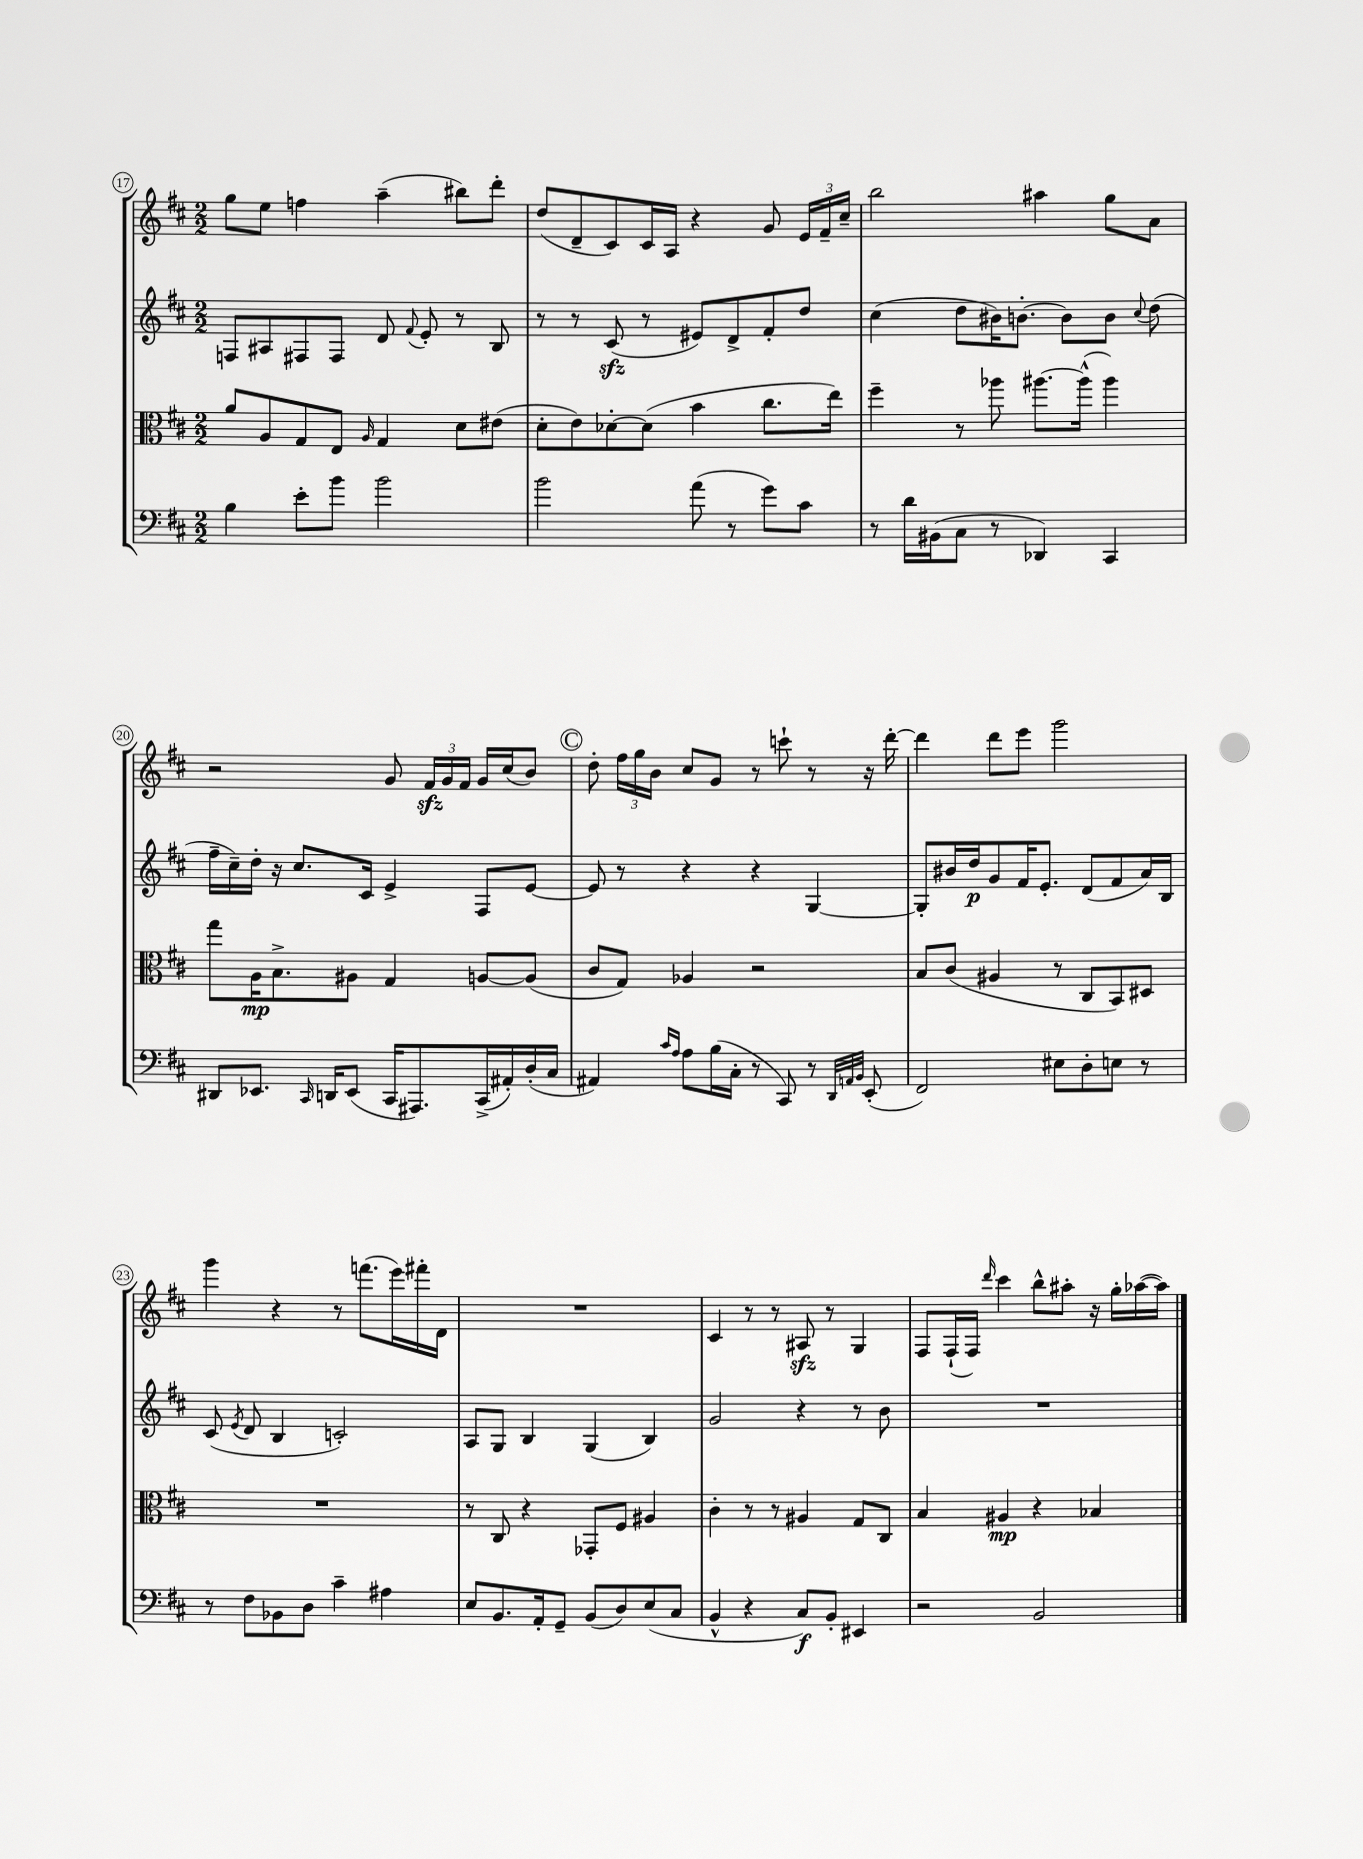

**kern	**dynam	**kern	**dynam	**kern	**dynam	**kern
*part4	*part4	*part3	*part3	*part2	*part2	*part1
*staff4	*staff4	*staff3	*staff3	*staff2	*staff2	*staff1
*clefF4	*	*clefC3	*	*clefG2	*	*clefG2
*k[f#c#]	*	*k[f#c#]	*	*k[f#c#]	*	*k[f#c#]
*M2/2	*	*M2/2	*	*M2/2	*	*M2/2
=17	=17	=17	=17	=17	=17	=17
4B\	.	8a/L	.	8Fn/L	.	8gg\L
.	.	8A/	.	8A#X/	.	8ee\J
8e'\L	.	8G/	.	8F#X/	.	4ffn\
8b\J	.	8E/J	.	8F#/J	.	.
.	.	16qqA/	.	.	.	.
2b\	.	4G/	.	8d/	.	(4aa~\
.	.	.	.	8qqf#/	.	.
.	.	.	.	8e'/	.	.
.	.	8d\L	.	8r	.	8bb#X\L)
.	.	(8e#X\J	.	8B/	.	8ddd'\J
=18	=18	=18	=18	=18	=18	=18
2b\	.	8d'\L	.	8r	.	(8dd/L
.	.	8e\)	.	8r	.	8d~/
.	.	[8d-X'\	.	(8c#zz/	.	8c#/)
.	.	(8d-\J]	.	8r	.	16c#/L
.	.	.	.	.	.	16A/JJ
(8a\	.	4b\	.	8e#X/L)	.	4r
8r	.	.	.	8d^/	.	.
8g\L)	.	8.cc#\L	.	8f#'/	.	8g/
8c#\J	.	.	.	8dd/J	.	24e/LL
.	.	.	.	.	.	24f#~/
.	.	16ee\Jk)	.	.	.	.
.	.	.	.	.	.	24cc#~/JJ
=19	=19	=19	=19	=19	=19	=19
8r	.	4ff#~\	.	(4cc#\	.	2bb\
16d\LL	.	.	.	.	.	.
(16BB#X\J	.	.	.	.	.	.
8C#\J	.	8r	.	8dd\L	.	.
8r	.	8aa-X\	.	16b#X\K)	.	.
.	.	.	.	[8.bn'\J	.	.
4DD-X/)	.	[8.aa#X\L	.	.	.	4aa#X\
.	.	.	.	8b\L]	.	.
.	.	(16aa#^^\Jk]	.	.	.	.
4CC#/	.	4aa#\)	.	8b\J	.	8gg\L
.	.	.	.	8qqcc#/	.	.
.	.	.	.	(8dd\	.	8a\J
!!LO:LB:g=z
=20	=20	=20	=20	=20	=20	=20
8DD#X/L	.	8gg\L	.	16ff#~\LL	.	2r
.	.	.	.	16cc#~\)	.	.
8.EE-X/J	.	16A\K	mp	16dd'\JJ	.	.
.	.	8.B^\	.	16r	.	.
.	.	.	.	8.cc#/L	.	.
16qqCC#/	.	.	.	.	.	.
16DDn/KL	.	.	.	.	.	.
(8EE-/J	.	8A#X\J	.	.	.	.
.	.	.	.	16c#/Jk	.	.
16CC#/KL	.	4G/	.	4e^/	.	8g/
8.AAA#X/)	.	.	.	.	.	.
.	.	.	.	.	.	24f#zz/LL
.	.	.	.	.	.	24g/
.	.	.	.	.	.	24f#/JJ
(16CC#^/L	.	[8An/L	.	8F#/L	.	16g/LL
16AA#X'/)	.	.	.	.	.	(16cc#/J
(16D'/	.	(8A/J]	.	[8e/J	.	8b/J)
16C#/JJ	.	.	.	.	.	.
!!LO:REH:place=s1:t=C
=21	=21	=21	=21	=21	=21	=21
4AA#X/)	.	8c#/L	.	8e/]	.	8dd'\
.	.	8G/J)	.	8r	.	24ff#\LL
.	.	.	.	.	.	24gg\
.	.	.	.	.	.	24b\JJ
16qqc#/LL	.	.	.	.	.	.
16qqA/JJ	.	.	.	.	.	.
8A\L	.	4A-X/	.	4r	.	8cc#/L
(16B\L	.	.	.	.	.	8g/J
16C#'\JJ	.	.	.	.	.	.
8r	.	2r	.	4r	.	8r
8CC#/)	.	.	.	.	.	8cccn`\
8r	.	.	.	[4G/	.	8r
32qqDD/LLL	.	.	.	.	.	.
32qqAAn/	.	.	.	.	.	.
32qqBB/JJJ	.	.	.	.	.	.
(8EE'/	.	.	.	.	.	16r
.	.	.	.	.	.	[16ddd'\
=22	=22	=22	=22	=22	=22	=22
2FF#/)	.	8B/L	.	8G'/L]	.	4ddd\]
.	.	(8c#/J	.	16b#X/L	.	.
.	.	.	.	16dd/J	p	.
.	.	4A#X/	.	8g/	.	8ddd\L
.	.	.	.	16f#/K	.	8eee\J
.	.	.	.	8.e'/J	.	.
8E#X\L	.	8r	.	.	.	2ggg\
8D'\	.	8C#/L	.	(8d/L	.	.
8En\J	.	8BB/)	.	8f#/	.	.
8r	.	8D#X/J	.	16a/L)	.	.
.	.	.	.	16B/JJ	.	.
!!LO:LB:g=z
=23	=23	=23	=23	=23	=23	=23
8r	.	1r	.	(8c#/	.	4ggg\
.	.	.	.	8qe/	.	.
8F#\L	.	.	.	8d/	.	.
8BB-X\	.	.	.	4B/	.	4r
8D\J	.	.	.	.	.	.
4c#~\	.	.	.	2cn'/)	.	8r
.	.	.	.	.	.	(8.fffn\L
4A#X\	.	.	.	.	.	.
.	.	.	.	.	.	16eee\L)
.	.	.	.	.	.	16fff#X'\
.	.	.	.	.	.	16d\JJ
=24	=24	=24	=24	=24	=24	=24
8E/L	.	8r	.	8A/L	.	1r
8.BB/	.	8C#/	.	8G/J	.	.
.	.	4r	.	4B/	.	.
16AA'/k	.	.	.	.	.	.
8GG~/J	.	.	.	.	.	.
(8BB/L	.	8GG-X'/L	.	(4G/	.	.
8D/)	.	8F#/J	.	.	.	.
(8E/	.	4A#X/	.	4B/)	.	.
8C#/J	.	.	.	.	.	.
=25	=25	=25	=25	=25	=25	=25
4BB^^/	.	4c#'\	.	2g/	.	4c#/
4r	.	8r	.	.	.	8r
.	.	8r	.	.	.	8r
8C#/L)	f	4A#X/	.	4r	.	8A#Xzz/
8BB'/J	.	.	.	.	.	8r
4EE#X/	.	8G/L	.	8r	.	4G/
.	.	8C#/J	.	8b\	.	.
=26	=26	=26	=26	=26	=26	=26
2r	.	4B/	.	1r	.	8F#/L
.	.	.	.	.	.	(16F#`/L
.	.	.	.	.	.	16F#/JJ)
.	.	.	.	.	.	16qqddd/
.	.	4A#X/	mp	.	.	4ccc#\
2BB/	.	4r	.	.	.	8bb^^\L
.	.	.	.	.	.	8aa#X'\J
.	.	4B-X/	.	.	.	16r
.	.	.	.	.	.	16gg'\LL
.	.	.	.	.	.	([16aa-X\
.	.	.	.	.	.	16aa-\JJ])
==	==	==	==	==	==	==
*-	*-	*-	*-	*-	*-	*-
